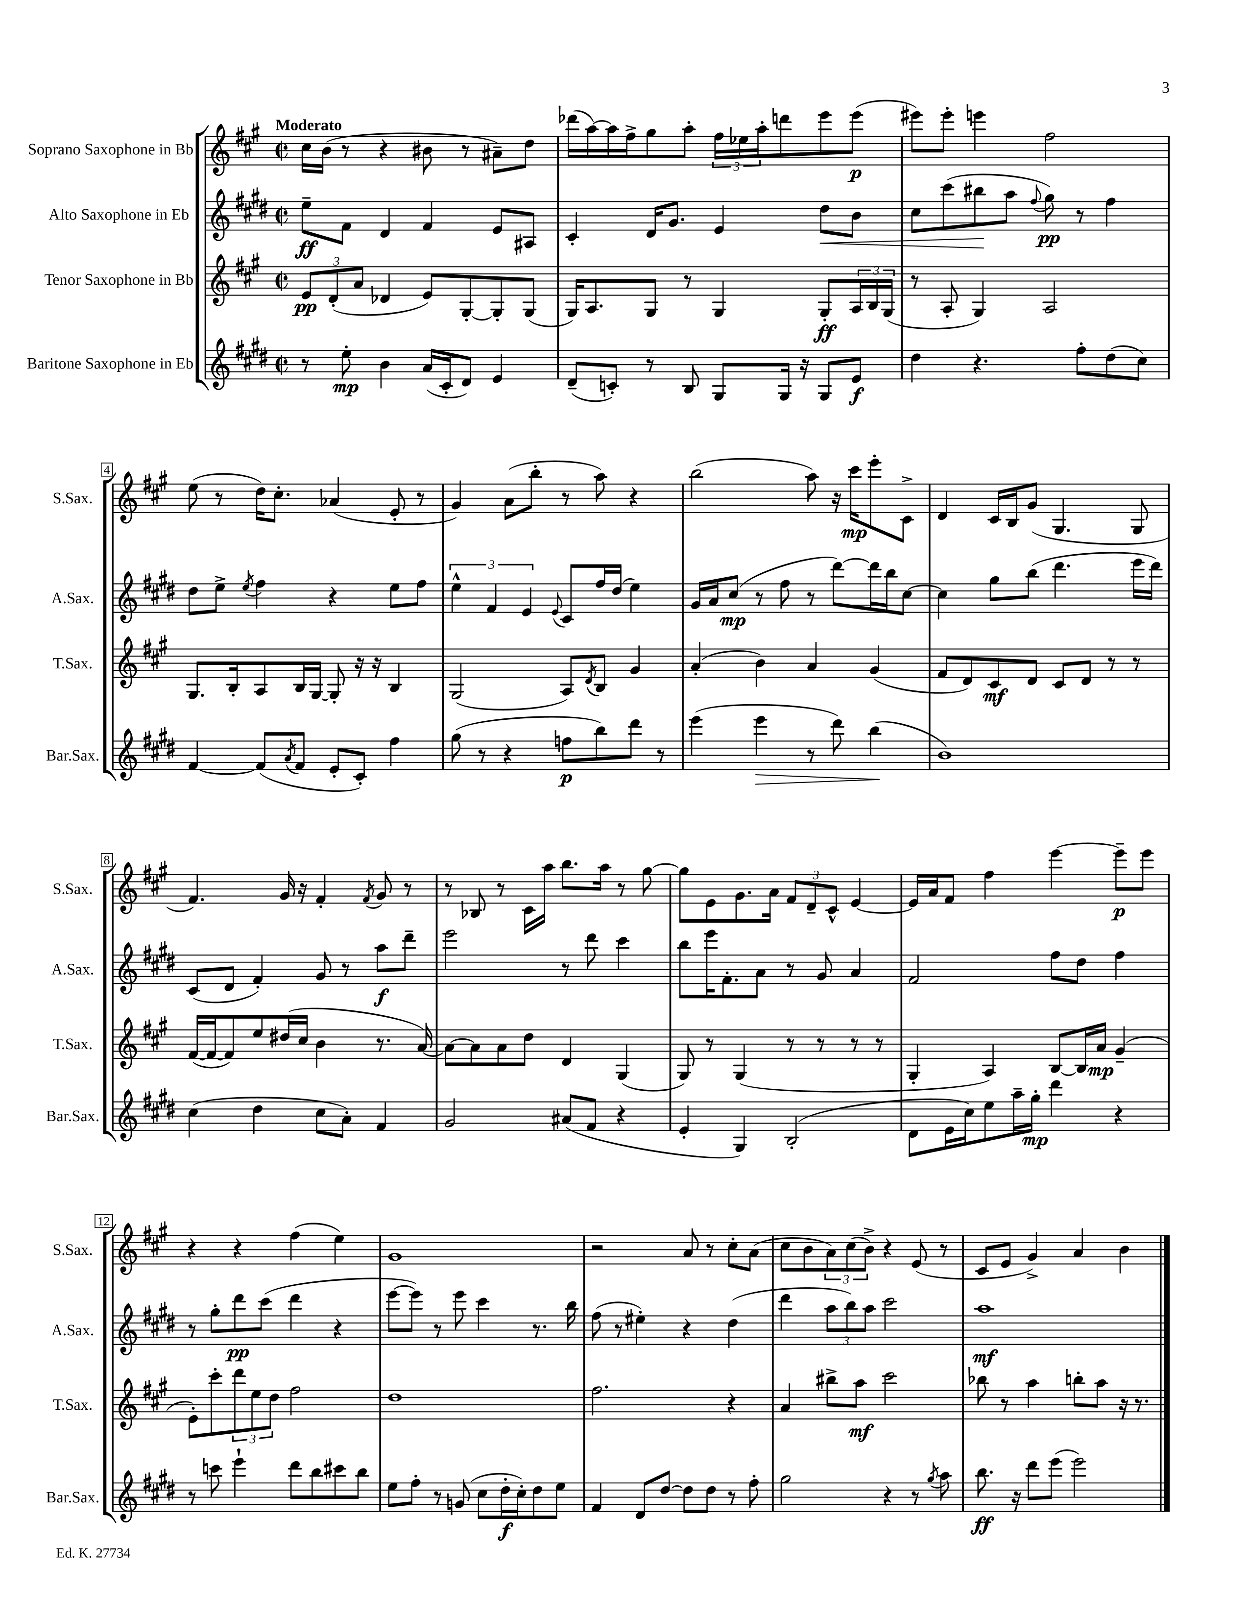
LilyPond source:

<<
\new StaffGroup <<
\new Staff = "s0" \with { instrumentName = "Soprano Saxophone in Bb" shortInstrumentName = "S.Sax." } {
    \clef treble \key a \major \defaultTimeSignature \time 2/2 \tempo "Moderato"
    cis''16 b'16( r8 r4 bis'8 r8 ais'8--) d''8 |
    des'''16( a''16~) a''16 fis''16-> gis''8 a''8-. \tuplet 3/2 { fis''16 ees''16 a''16-. } d'''8 e'''8 e'''8\p( |
    eis'''8) eis'''8-. e'''4 fis''2 |
    e''8( r8 d''16) cis''8.-. aes'4( e'8-. r8 |
    gis'4) a'8( b''8-. r8 a''8) r4 |
    b''2( a''8) r16 cis'''16\mp e'''8-. cis'8-> |
    d'4 cis'16 b16 gis'8( gis4. gis8 |
    fis'4.) gis'16 r16 fis'4-. \acciaccatura { fis'8 } gis'8 r8 |
    r8 bes8 r8 cis'16 a''16 b''8. a''16 r8 gis''8~ |
    gis''8 e'8 gis'8. a'16 \tuplet 3/2 { fis'8 d'8-- cis'8-^ } e'4~ |
    e'16 a'16 fis'8 fis''4 e'''4~ e'''8--\p e'''8 |
    r4 r4 fis''4( e''4) |
    gis'1 |
    r2 a'8 r8 cis''8-. a'8( |
    cis''8 b'8 \tuplet 3/2 { a'8) cis''8( b'8->) } r4 e'8( r8 |
    cis'8 e'8 gis'4->) a'4 b'4 \bar "|." |
}
\new Staff = "s1" \with { instrumentName = "Alto Saxophone in Eb" shortInstrumentName = "A.Sax." } {
    \clef treble \key e \major \defaultTimeSignature \time 2/2
    e''8--\ff fis'8 dis'4 fis'4 e'8 ais8 |
    cis'4-. dis'16 gis'8. e'4 dis''8\< b'8 |
    cis''8 cis'''8( bis''8\! a''8 \appoggiatura { fis''8 } gis''8\pp) r8 fis''4 |
    dis''8 e''8-> \acciaccatura { e''8 } fis''4 r4 e''8 fis''8 |
    \tuplet 3/2 { e''4-^ fis'4 e'4 } \appoggiatura { e'8 } cis'8 fis''16 dis''16( e''4) |
    gis'16 a'16 cis''8\mp( r8 fis''8 r8 dis'''8~) dis'''16 b''16 cis''8~ |
    cis''4 gis''8 b''8( dis'''4. e'''16 dis'''16) |
    cis'8( dis'8 fis'4-.) gis'8 r8 a''8\f dis'''8-- |
    e'''2 r8 dis'''8 cis'''4 |
    b''8 e'''16 fis'8.-. a'8 r8 gis'8 a'4 |
    fis'2 fis''8 dis''8 fis''4 |
    r8 gis''8-. dis'''8\pp cis'''8( dis'''4 r4 |
    e'''8~ e'''8) r8 e'''8 cis'''4 r8. b''16 |
    fis''8( r8 eis''4-.) r4 dis''4( |
    dis'''4 \tuplet 3/2 { a''8 b''8) a''8 } cis'''2 |
    a''1\mf \bar "|." |
}
\new Staff = "s2" \with { instrumentName = "Tenor Saxophone in Bb" shortInstrumentName = "T.Sax." } {
    \clef treble \key a \major \defaultTimeSignature \time 2/2
    \tuplet 3/2 { e'8\pp d'8-.( a'8 } des'4 e'8) gis8~-. gis8-. gis8( |
    gis16) a8. gis8 r8 gis4 gis8-.\ff \tuplet 3/2 { a16 b16 gis16( } |
    r8 a8-. gis4) a2 |
    gis8. b16-. a8 b16 gis16~ gis8-. r16 r16 b4 |
    gis2( a8) \acciaccatura { d'8 } b8 gis'4 |
    a'4-.( b'4) a'4 gis'4( |
    fis'8 d'8) cis'8\mf d'8 cis'8 d'8 r8 r8 |
    fis'16~( fis'16~ fis'8) e''8 dis''16( cis''16 b'4 r8. a'16~) |
    a'8~ a'8 a'8 d''8 d'4 gis4( |
    gis8) r8 gis4( r8 r8 r8 r8 |
    gis4-. a4) b8~ b16 a'16\mp gis'4--( |
    e'8-.) cis'''8-. \tuplet 3/2 { d'''8 e''8 d''8 } fis''2 |
    d''1 |
    fis''2. r4 |
    a'4 bis''8-> a''8\mf cis'''2 |
    bes''8 r8 a''4 b''8-. a''8 r16 r8. \bar "|." |
}
\new Staff = "s3" \with { instrumentName = "Baritone Saxophone in Eb" shortInstrumentName = "Bar.Sax." } {
    \clef treble \key e \major \defaultTimeSignature \time 2/2
    r8 e''8-.\mp b'4 a'16( cis'16-. dis'8) e'4 |
    dis'8--( c'8-.) r8 b8 gis8 gis16 r16 gis8 e'8\f |
    dis''4 r4. fis''8-. dis''8( cis''8) |
    fis'4~ fis'8( \acciaccatura { a'8 } fis'8 e'8-. cis'8-.) fis''4 |
    gis''8( r8 r4 f''8\p b''8) dis'''8 r8 |
    e'''4( e'''4\> r8 dis'''8) b''4\!( |
    b'1) |
    cis''4( dis''4 cis''8 a'8-.) fis'4 |
    gis'2 ais'8( fis'8 r4 |
    e'4-. gis4) b2-.( |
    dis'8 e'16 cis''16) e''8 a''16-- gis''16-.\mp dis'''4 r4 |
    r8 c'''8 e'''4-! dis'''8 b''8 cis'''8 b''8 |
    e''8 fis''8-. r8 g'8( cis''8 dis''16-.\f cis''16-.) dis''8 e''8 |
    fis'4 dis'8 dis''8~ dis''8 dis''8 r8 fis''8-. |
    gis''2 r4 r8 \acciaccatura { gis''8 } a''8 |
    b''8.\ff r16 dis'''8 e'''8( e'''2) \bar "|." |
}
>>
>>
\layout { \context { \Score \override BarNumber.stencil = #(make-stencil-boxer 0.1 0.3 ly:text-interface::print) } }
